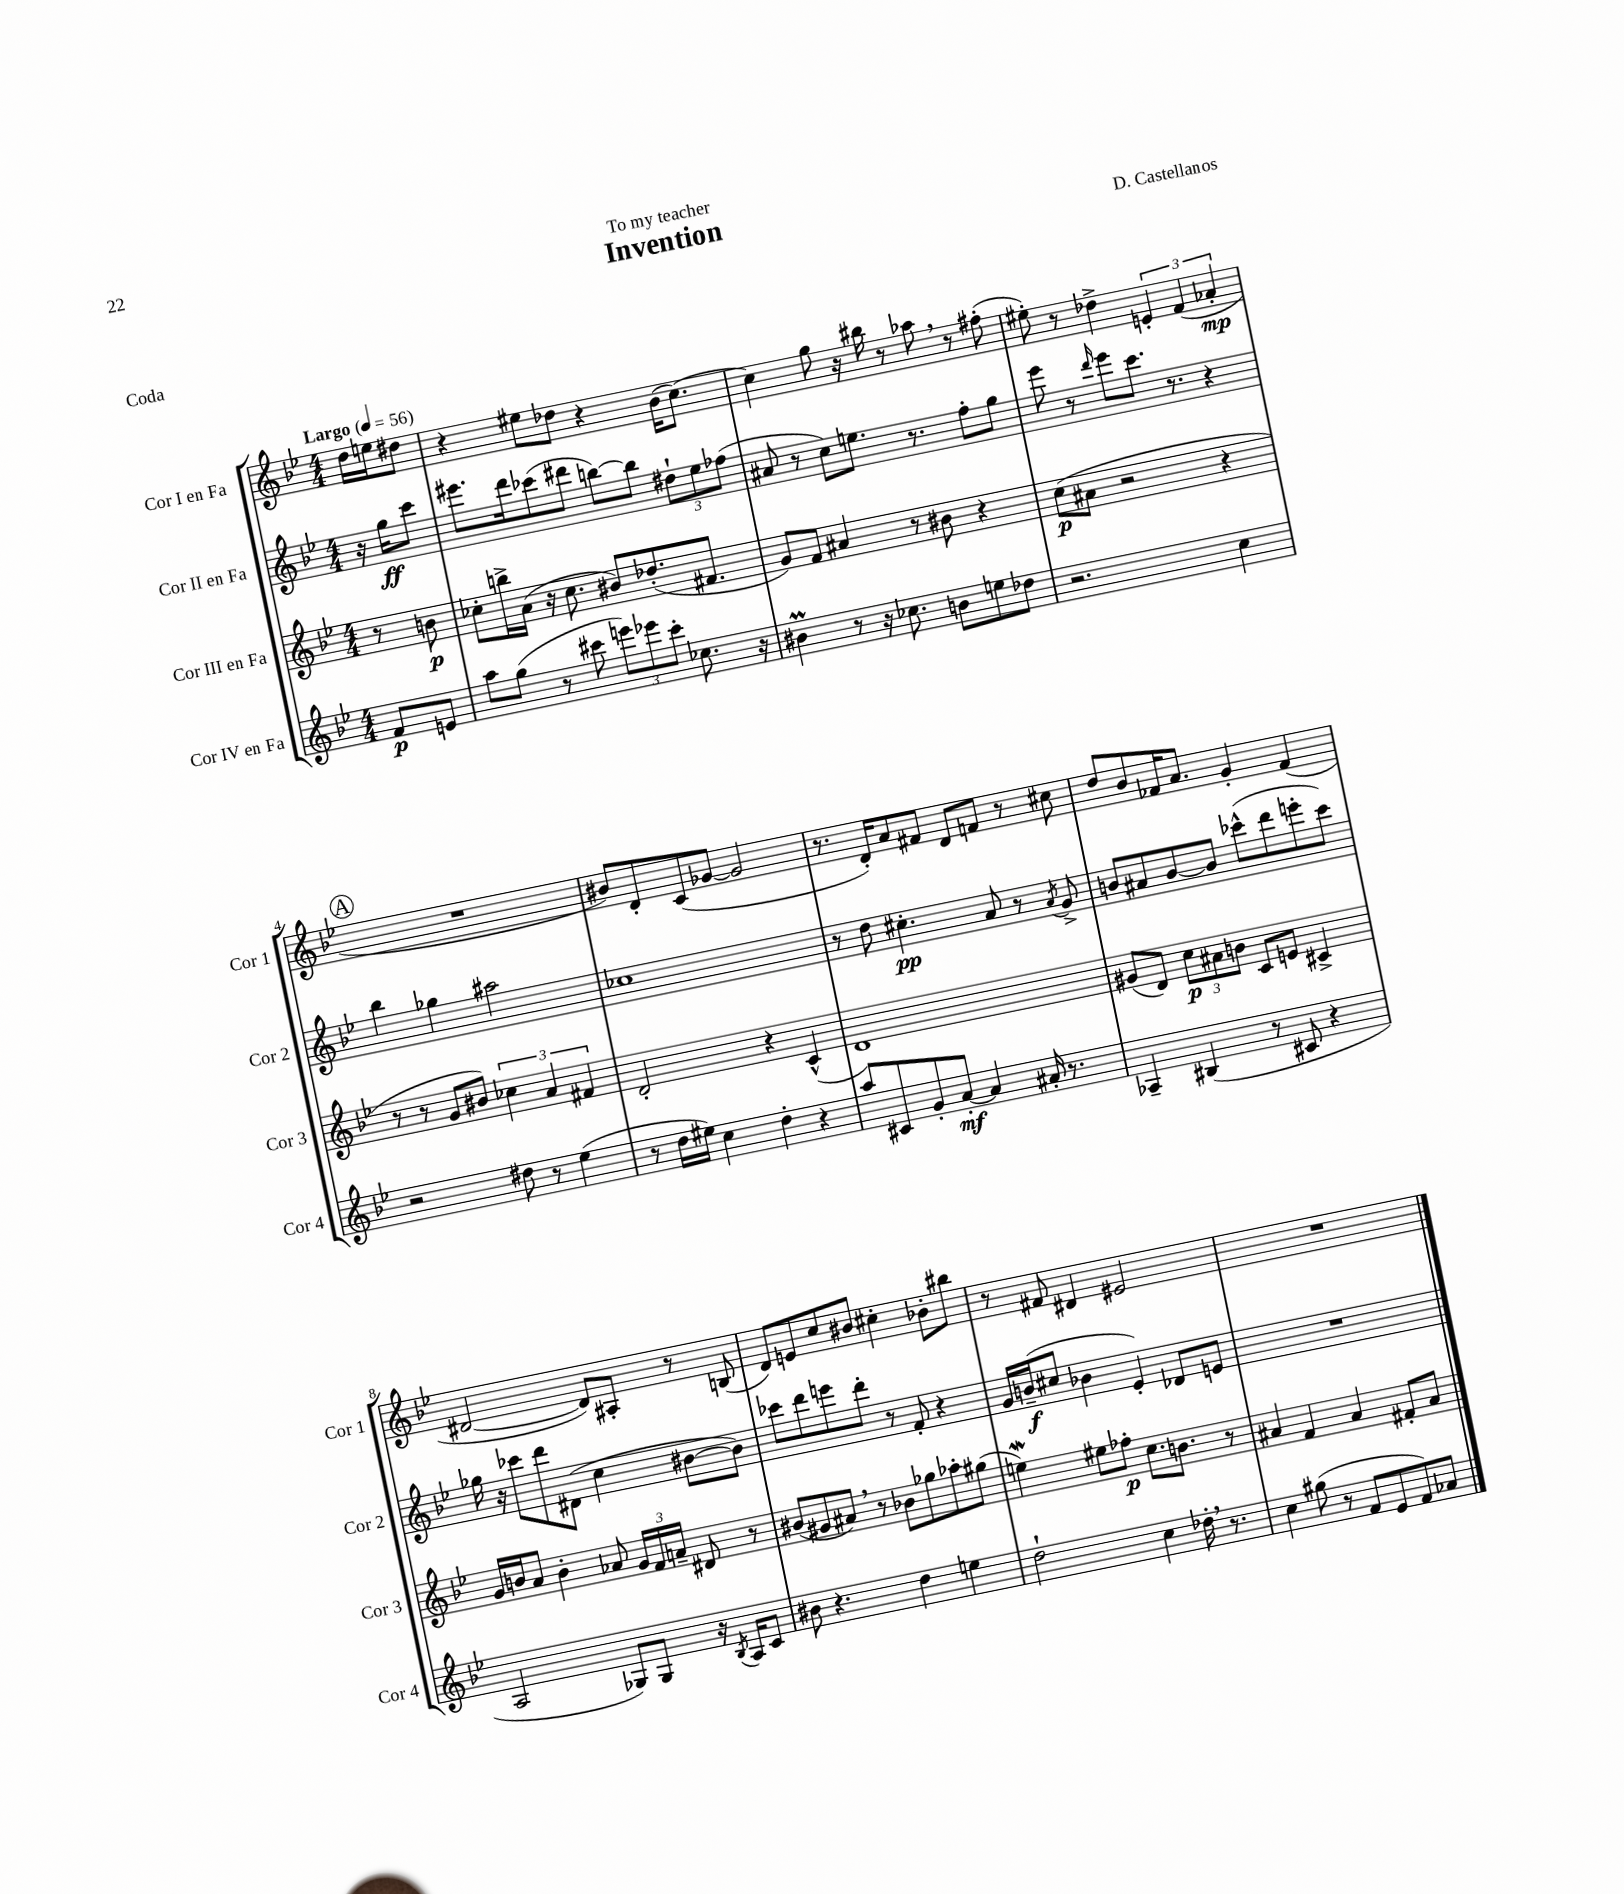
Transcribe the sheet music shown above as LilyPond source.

\header { title = "Invention" composer = "D. Castellanos" dedication = "To my teacher" piece = "Coda" }
<<
\new StaffGroup <<
\new Staff = "s0" \with { instrumentName = "Cor I en Fa" shortInstrumentName = "Cor 1" } {
    \clef treble \key bes \major \numericTimeSignature \time 4/4 \partial 4 \tempo "Largo" 4 = 56
    \autoBeamOff d''16[ e''16 dis''8] |
    r4 eis''8[ des''8] r4 bes'16[( c''8.]~) |
    c''4 g''8 r16 bis''16 r8 aes''8 \breathe r8 fis''8-.( |
    eis''8-.) r8 des''4-> \tuplet 3/2 { e'4-. f'4( aes'4-.\mp } |
    \mark \markup { \circle "A" } R1 |
    bis'8[) d'8-. c'8( ges'8]~ ges'2 |
    r8. d'16[-.) a'8 fis'8] d'8[ f'8] r8 cis''8 |
    d''8[ bes'8 fes'16 a'8.] g'4-. fes'4( |
    dis'2~ dis'8[) ais8]-. r8 b8( |
    d'8[) e'8 c''8 bis'8] cis''4-. bes'8[-. bis''8] |
    r8 fis'8 dis'4 eis'2 |
    R1 \bar "|." |
}
\new Staff = "s1" \with { instrumentName = "Cor II en Fa" shortInstrumentName = "Cor 2" } {
    \clef treble \key bes \major \numericTimeSignature \time 4/4 \partial 4
    \autoBeamOff r16 g''16[\ff c'''8] |
    eis'''8.[ d'''16 ces'''8( dis'''8] b''8[~) b''8] \tuplet 3/2 { dis''8[-! ees''8 fes''8]( } |
    ais'8 r8 c''8[) e''8.] r8. f''8[-. g''8] |
    ees'''8 r8 \grace { d'''16 } ees'''8[ c'''8.] r8. r4 |
    \mark \markup { \circle "A" } bes''4 ges''4 ais''2 |
    ces''1 |
    r8 d''8 cis''4.-.\pp a'8 r8 \acciaccatura { a'8 } g'8-> |
    b'8[ ais'8 b'8~ b'8] ces'''8[-^( d'''8 e'''8-. ces'''8]) |
    ges''16 r16 ces'''8[ d'''8 dis'8]( c''4 bis'8[~ bis'8]) |
    ces'''8[ d'''8 e'''8 d'''8]-. r8 f'8-. r4 |
    g'16[ b'16--\f( cis''8] bes'4 ees'4-.) des'8[ e'8] |
    R1 \bar "|." |
}
\new Staff = "s2" \with { instrumentName = "Cor III en Fa" shortInstrumentName = "Cor 3" } {
    \clef treble \key bes \major \numericTimeSignature \time 4/4 \partial 4
    \autoBeamOff r8 b'8\p |
    ces''8[-. b''16-> a'16]( r16 ces''8. bis'8[) des''8.-.( fis'8.] |
    g'8[) f'8] ais'4 r8 bis'8 r4 |
    c''8[\p( ais'8] r2 r4 |
    \mark \markup { \circle "A" } r8 r8 g'8[ bis'8]) \tuplet 3/2 { ces''4 a'4 fis'4 } |
    d'2-. r4 c'4-^( |
    d'1) |
    gis'8[( d'8]) \tuplet 3/2 { c''8[\p ais'8 b'8] } c'8[ e'8] cis'4-> |
    g'16[ b'16 a'8] b'4-. aes'8 \tuplet 3/2 { g'16[ f'16 a'16]-- } dis'8 r8 |
    bis'8[( gis'8 ais'8]) \breathe r8 bes'8[ ges''8 aes''8-. gis''8]( |
    e''4\mordent) eis''8[ fes''8]-.\p c''8.[ b'8.] r8 |
    ais'4 f'4 ais'4 fis'8[-. ais'8] \bar "|." |
}
\new Staff = "s3" \with { instrumentName = "Cor IV en Fa" shortInstrumentName = "Cor 4" } {
    \clef treble \key bes \major \numericTimeSignature \time 4/4 \partial 4
    \autoBeamOff f'8[\p e'8] |
    a''8[ g''8]( r8 cis'''8 \tuplet 3/2 { e'''8[) ees'''8 cis'''8]-. } ces''8. r16 |
    bis'4\prall r8 r16 ces''8. b'8[ e''8 des''8] |
    r2. c''4 |
    \mark \markup { \circle "A" } r2 dis''8 r8 ees''4( |
    r8 d''16[ eis''16]) c''4 d''4-. r4 |
    a''8[ cis'8 g'8-. a'8]~-.\mf a'4 ais'16-. r8. |
    aes4-- bis4( r8 cis'8 r4 |
    a2 ges8[) ges8] r16 \acciaccatura { bes8 } a16[ c'8] |
    bis'8 r4. d''4 e''4 |
    d''2-! c''4 des''16-. \breathe r8. |
    c''4 gis''8( r8 f'8[ ees'8 f'8) aes'8] \bar "|." |
}
>>
>>
